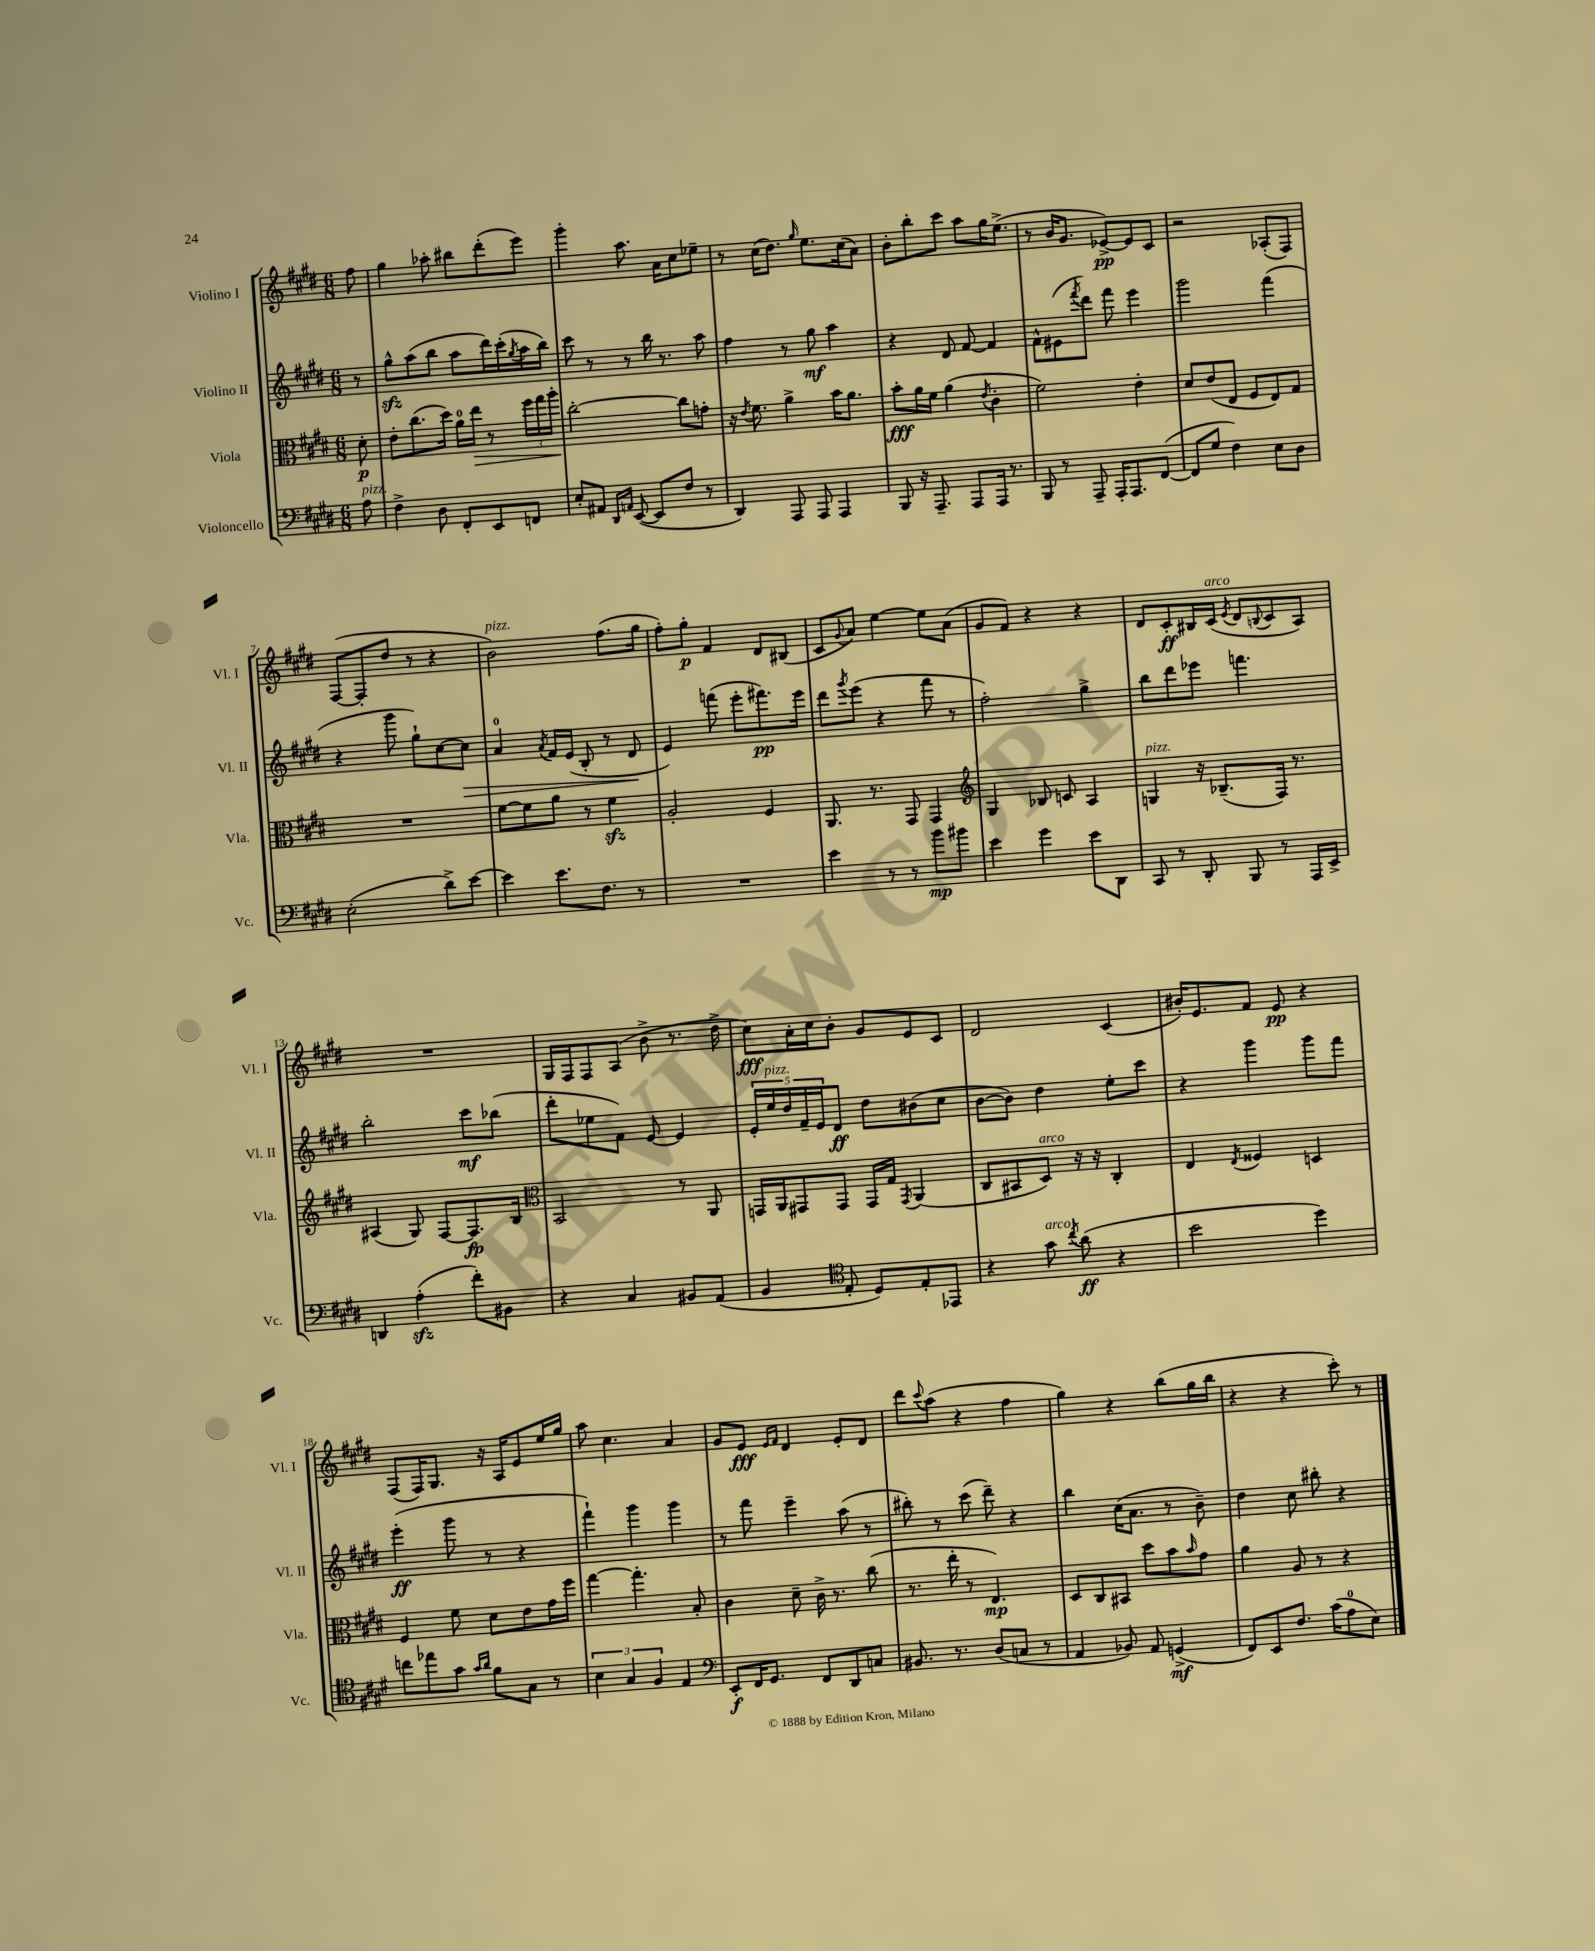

**kern	**dynam	**kern	**dynam	**kern	**dynam	**kern	**dynam
*part4	*part4	*part3	*part3	*part2	*part2	*part1	*part1
*staff4	*staff4	*staff3	*staff3	*staff2	*staff2	*staff1	*staff1
*I"Violoncello	*	*I"Viola	*	*I"Violino II	*	*I"Violino I	*
*I'Vc.	*	*I'Vla.	*	*I'Vl. II	*	*I'Vl. I	*
*clefF4	*	*clefC3	*	*clefG2	*	*clefG2	*
*k[f#c#g#d#]	*	*k[f#c#g#d#]	*	*k[f#c#g#d#]	*	*k[f#c#g#d#]	*
*M6/8	*	*M6/8	*	*M6/8	*	*M6/8	*
=	=	=	=	=	=	=	=
!LO:TX:a:i:t=pizz.	!	!	!	!	!	!	!
8A\	.	8d#'\	p	8r	.	8ff#\	.
=1	=1	=1	=1	=1	=1	=1	=1
4F#^\	.	8e'\L	.	8gg#zz^^\L	.	4gg#\	.
.	.	(8.cc#\	.	(8aa\	.	.	.
8D#\	.	.	.	8bb\J	.	8aa-X'\	.
.	.	16dd#\Jk)	.	.	.	.	.
8FF#'/L	.	16a\LL	.	8aa\L	.	8bb#X\L	.
!	!	!	!LO:HP:b	!	!	!	!
.	.	16ee\JJ	>	.	.	.	.
8EE/	.	8r	.	16ddd#\L)	.	(8ddd#'\	.
.	.	.	.	(16ccc#'\	.	.	.
.	.	.	.	8qgg#/	.	.	.
8FFn/J	.	24ff#\LL	.	16aa\	.	8eee\J)	.
.	.	24gg#\	.	.	.	.	.
.	.	.	.	16bb\JJ)	.	.	.
.	.	24aa'\JJ	.	.	.	.	.
.	.	.	]	.	.	.	.
=2	=2	=2	=2	=2	=2	=2	=2
8E'/L	.	[2cc#'\	.	8ccc#\	.	4ggg#'\	.
8AA#X/J	.	.	.	8r	.	.	.
16qqDD#/LL	.	.	.	.	.	.	.
16qqAAn/JJ	.	.	.	.	.	.	.
([8EE/	.	.	.	8r	.	8.aa\	.
8EE/L]	.	.	.	16bb\	.	.	.
.	.	.	.	8.r	.	16a\KL	.
8F#/J	.	8cc#\L]	.	.	.	8cc#\	.
8r	.	8gn'\J	.	8aa\	.	8ee-X~\J	.
=3	=3	=3	=3	=3	=3	=3	=3
4DD#/)	.	16r	.	4ff#\	.	8r	.
.	.	8qe/	.	.	.	.	.
.	.	8.f#\	.	.	.	.	.
.	.	.	.	.	.	(16cc#\KL	.
.	.	.	.	.	.	8.dd#\J)	.
8AAA/	.	4a^\	.	8r	.	.	.
.	.	.	.	.	.	16qqgg#/	.
8AAA/	.	.	.	8gg#\	mf	8.ee\L	.
4AAA/	.	16b\KL	.	4aa\	.	.	.
.	.	8.a\J	.	.	.	(16cc#\k	.
.	.	.	.	.	.	8a\J)	.
=4	=4	=4	=4	=4	=4	=4	=4
8BBB/	.	8b'\L	fff	4r	.	8b'\L	.
16r	.	16a\L	.	.	.	8bb'\	.
8.AAA~/	.	16f#\JJ	.	.	.	.	.
.	.	(4a\	.	8d#/	.	8ccc#\J	.
8AAA/L	.	.	.	[8f#/	.	8aa\L	.
.	.	8qe/	.	.	.	.	.
16AAA/Jk	.	4c#'\	.	4f#/]	.	16gg#\K	.
8.r	.	.	.	.	.	(8.ee^\J	.
=5	=5	=5	=5	=5	=5	=5	=5
8BBB/	.	2f#\)	.	8f#^^\L	.	8r	.
8r	.	.	.	(8e#X\	.	16b/KL	.
.	.	.	.	.	.	8.g#/J	.
.	.	.	.	8qfff#/	.	.	.
8AAA~/	.	.	.	8ddd#\J)	.	.	.
16AAA'/KL	.	.	.	8fff#\	.	[8e-X^/L)	pp
8.AAA/	.	.	.	.	.	.	.
.	.	4e'\	.	4eee\	.	8e-/]	.
([8FF#/J	.	.	.	.	.	8c#/J	.
=6	=6	=6	=6	=6	=6	=6	=6
8FF#/L]	.	8d#/L	.	2ggg#\	.	2r	.
8G#/J	.	(8e/	.	.	.	.	.
4F#\)	.	8E/J	.	.	.	.	.
.	.	8F#/L	.	.	.	.	.
8E\L	.	8E/)	.	(4fff#\	.	(8A-X'/L	.
8D#\J	.	8G#/J	.	.	.	8F#/J)	.
!!LO:LB:g=z
=7	=7	=7	=7	=7	=7	=7	=7
(2E'\	.	2.r	.	4r	.	([8F#/L	.
.	.	.	.	.	.	8F#'/]	.
.	.	.	.	8ggg#\	.	8dd#/J	.
.	.	.	.	8gg#`\L)	.	8r	.
8d#^\L)	.	.	.	[8cc#\	.	4r	.
!	!	!	!	!	!LO:HP:b	!	!
[8e\J	.	.	.	8cc#\J]	>	.	.
=8	=8	=8	=8	=8	=8	=8	=8
!	!	!	!	!	!	!LO:TX:a:i:t=pizz.	!
4e\]	.	[8f#\L	.	4a/	.	2b\)	.
.	.	8f#\]	.	.	.	.	.
.	.	.	.	8qa/	.	.	.
8.e\L	.	8a\J	.	16f#/LL	.	.	.
.	.	.	.	(16e/JJ	.	.	.
.	.	8r	.	8B'/	.	.	.
8.F#\J	.	.	.	.	.	.	.
.	.	4f#zz\	.	8r	.	(8.ff#\L	.
8r	.	.	.	8d#/	.	.	.
.	.	.	.	.	.	16gg#\Jk	.
.	.	.	.	.	]	.	.
=9	=9	=9	=9	=9	=9	=9	=9
2.r	.	2A'/	.	4e/)	.	8ff#'\L)	.
.	.	.	.	.	.	8gg#'\J	p
.	.	.	.	(8fffn\	.	4f#/	.
.	.	.	.	8eee'\L	.	.	.
.	.	4F#/	.	8.fff#X\)	pp	8d#/L	.
.	.	.	.	.	.	(8B#X/J	.
.	.	.	.	16eee\Jk	.	.	.
=10	=10	=10	=10	=10	=10	=10	=10
4e\	.	8.AA/	.	8ddd#\L	.	8c#/L	.
.	.	.	.	8qggg#/	.	8qqg#/	.
.	.	.	.	(8eee\J	.	8a/J)	.
.	.	8.r	.	.	.	.	.
8r	.	.	.	4r	.	[4ee\	.
8r	.	8GG#/	.	.	.	.	.
8b\L	mp	4GG#/	.	8fff#\	.	8ee\L]	.
8b#X\J	.	.	.	8r	.	(8a\J	.
=11	=11	=11	=11	=11	=11	=11	=11
*	*	*clefG2	*	*	*	*	*
4e\	.	4G#/	.	2ff#'\)	.	8g#/L	.
.	.	.	.	.	.	8f#/J)	.
4g#\	.	8B-X/	.	.	.	4r	.
.	.	8cn/	.	.	.	.	.
8e\L	.	4A/	.	4gg#^\	.	4r	.
8DD#\J	.	.	.	.	.	.	.
=12	=12	=12	=12	=12	=12	=12	=12
!	!	!LO:TX:a:i:t=pizz.	!	!	!	!	!
8CC#/	.	4Gn/	.	8bb\L	.	8d#/L	.
8r	.	.	.	8ddd#\	.	8c#'/	ff
8DD#'/	.	16r	.	8eee-X\J	.	16B#X/L	.
!	!	!	!	!	!	!LO:TX:a:i:t=arco	!
.	.	(8.B-X~/L	.	.	.	(16c#/JJ	.
.	.	.	.	.	.	8qe/	.
8BBB/	.	.	.	4.fffn\	.	8d#/L	.
.	.	.	.	.	.	8qqBn/	.
8r	.	16F#/Jk)	.	.	.	8c#/	.
.	.	8.r	.	.	.	.	.
16AAA/LL	.	.	.	.	.	8A/J)	.
16EE^/JJ	.	.	.	.	.	.	.
!!LO:LB:g=z
=13	=13	=13	=13	=13	=13	=13	=13
4DDn/	.	(4A#X/	.	2bb'\	.	2.r	.
(4Azz'\	.	8G#/)	.	.	.	.	.
.	.	[8F#/L	.	.	.	.	.
8f#'\L)	.	8.F#/]	fp	8ccc#\L	mf	.	.
8BB#X\J	.	.	.	(8bb-X\J	.	.	.
.	.	16B/Jk	.	.	.	.	.
=14	=14	=14	=14	=14	=14	=14	=14
*	*	*clefC3	*	*	*	*	*
4r	.	2BB/	.	8ddd#'\L	.	16G#/LL	.
.	.	.	.	.	.	16F#/J	.
.	.	.	.	8ee-X\	.	8F#/	.
4C#/	.	.	.	8f#\J)	.	(8A/J	.
.	.	.	.	[8e/	.	8b^\	.
8BB#X/L	.	8r	.	4e/]	.	8.r	.
(8AA/J	.	8AA/	.	.	.	.	.
.	.	.	.	.	.	16dd#^\	.
=15	=15	=15	=15	=15	=15	=15	=15
4BB/	.	16GGn/LL	.	20e'/LL	.	8cc#\L)	fff
!	!	!	!	!LO:TX:a:i:t=pizz.	!	!	!
.	.	.	.	20ee/	.	.	.
.	.	16AA/J	.	.	.	.	.
.	.	.	.	20dd#/	.	.	.
.	.	8GG#X/	.	.	.	16a'\L	.
.	.	.	.	20f#~/	.	.	.
.	.	.	.	.	.	16cc#\J	.
.	.	.	.	20e/J	.	.	.
*clefC4	*	*	*	*	*	*	*
8E'/	.	8GG#/J	.	8d#/J	ff	8b'\J	.
8D#/L)	.	16GG#/LL	.	8dd#\L	.	8g#/L	.
.	.	16G#/JJ	.	.	.	.	.
.	.	8qGG#/	.	.	.	.	.
8E'/	.	(4AA/	.	(8b#X\	.	8e/	.
8EE-X/J	.	.	.	8cc#\J	.	8c#/J	.
=16	=16	=16	=16	=16	=16	=16	=16
4r	.	8C#/L	.	[8b\L	.	2d#/	.
.	.	8BB#X/	.	8b\J])	.	.	.
!	!	!LO:TX:a:i:t=arco	!	!	!	!	!
!LO:TX:a:i:t=arco	!	!	!	!	!	!	!
8g#\	.	8D#/J)	.	4dd#\	.	.	.
8qcc#/	.	.	.	.	.	.	.
(8a\	ff	16r	.	.	.	.	.
.	.	16r	.	.	.	.	.
4r	.	4C#'/	.	8ee'\L	.	(4c#/	.
.	.	.	.	8ccc#\J	.	.	.
=17	=17	=17	=17	=17	=17	=17	=17
2b\	.	4E/	.	4r	.	16b#X'/KL)	.
.	.	.	.	.	.	8.e/	.
.	.	8qE/	.	.	.	.	.
.	.	4F##X/	.	4ggg#\	.	8f#/J	.
.	.	.	.	.	.	8e/	pp
4dd#\)	.	4Dn/	.	8ggg#\L	.	4r	.
.	.	.	.	8fff#\J	.	.	.
!!LO:LB:g=z
=18	=18	=18	=18	=18	=18	=18	=18
8ccn\L	.	4F#/	.	(4eee'\	ff	(8F#/L	.
8ee-X\	.	.	.	.	.	16F#/K)	.
.	.	.	.	.	.	8.G#/J	.
8g#\J	.	8f#\	.	8ggg#\	.	.	.
16qqg#/LL	.	.	.	.	.	.	.
16qqa/JJ	.	.	.	.	.	.	.
8f#\L	.	8d#\L	.	8r	.	16r	.
.	.	.	.	.	.	16A/KL	.
8G#\J	.	8e\	.	4r	.	8e/	.
8r	.	16g#\L	.	.	.	16ee/L	.
.	.	16ff#\JJ	.	.	.	16gg#/JJ	.
=19	=19	=19	=19	=19	=19	=19	=19
6B\	.	[4gg#\	.	4fff#`\)	.	8aa\	.
.	.	.	.	.	.	4.cc#\	.
6G#/	.	.	.	.	.	.	.
.	.	4.gg#'\]	.	4ggg#\	.	.	.
6F#/	.	.	.	.	.	.	.
4E/	.	.	.	4ggg#\	.	4a/	.
.	.	8B'/	.	.	.	.	.
=20	=20	=20	=20	=20	=20	=20	=20
*clefF4	*	*	*	*	*	*	*
8EE'/L	f	4c#\	.	8r	.	8g#/L	.
16FF#/K	.	.	.	8fff#\	.	8e/J	fff
8.GG#/J	.	.	.	.	.	.	.
.	.	.	.	.	.	16qqe/LL	.
.	.	.	.	.	.	16qqf#/JJ	.
.	.	8d#~\	.	4eee~\	.	4d#/	.
8FF#/L	.	16c#^\	.	.	.	.	.
.	.	8.r	.	.	.	.	.
8DD#/	.	.	.	(8aa\	.	8e'/L	.
8Cn/J	.	(8cc#\	.	8r	.	8d#/J	.
=21	=21	=21	=21	=21	=21	=21	=21
8.BB#X/	.	8.r	.	8bb#X'\)	.	8ddd#\L	.
.	.	.	.	.	.	8qqccc#/	.
.	.	.	.	8r	.	(8aa\J	.
8.r	.	16ee'\	.	.	.	.	.
.	.	8r	.	(8ccc#\	.	4r	.
(8D#/L	.	4.E/)	mp	8ddd#~\)	.	.	.
8Cn/J	.	.	.	4r	.	4ff#\	.
8r	.	.	.	.	.	.	.
=22	=22	=22	=22	=22	=22	=22	=22
4AA/	.	8D#/L	.	4bb\	.	4gg#\)	.
.	.	8C#/	.	.	.	.	.
8BB-X/)	.	8BB#X/J	.	(16cc#\KL	.	4r	.
.	.	.	.	8.a\J	.	.	.
8AA/	.	8dd#\L	.	.	.	.	.
(4GGn^/	mf	8b\	.	8r	.	(8bb\L	.
.	.	16qqb/	.	.	.	.	.
.	.	8g#\J	.	8b~\)	.	16gg#\L	.
.	.	.	.	.	.	16bb\JJ	.
=23	=23	=23	=23	=23	=23	=23	=23
8FF#/L)	.	4a\	.	4dd#\	.	4r	.
8EE/	.	.	.	.	.	.	.
8.F#/J	.	8A/	.	8cc#\	.	4r	.
.	.	8r	.	8bb#X'\	.	.	.
(16c#\KL	.	.	.	.	.	.	.
8A\	.	4r	.	4r	.	8ccc#'\)	.
8E\J)	.	.	.	.	.	8r	.
==	==	==	==	==	==	==	==
*-	*-	*-	*-	*-	*-	*-	*-
